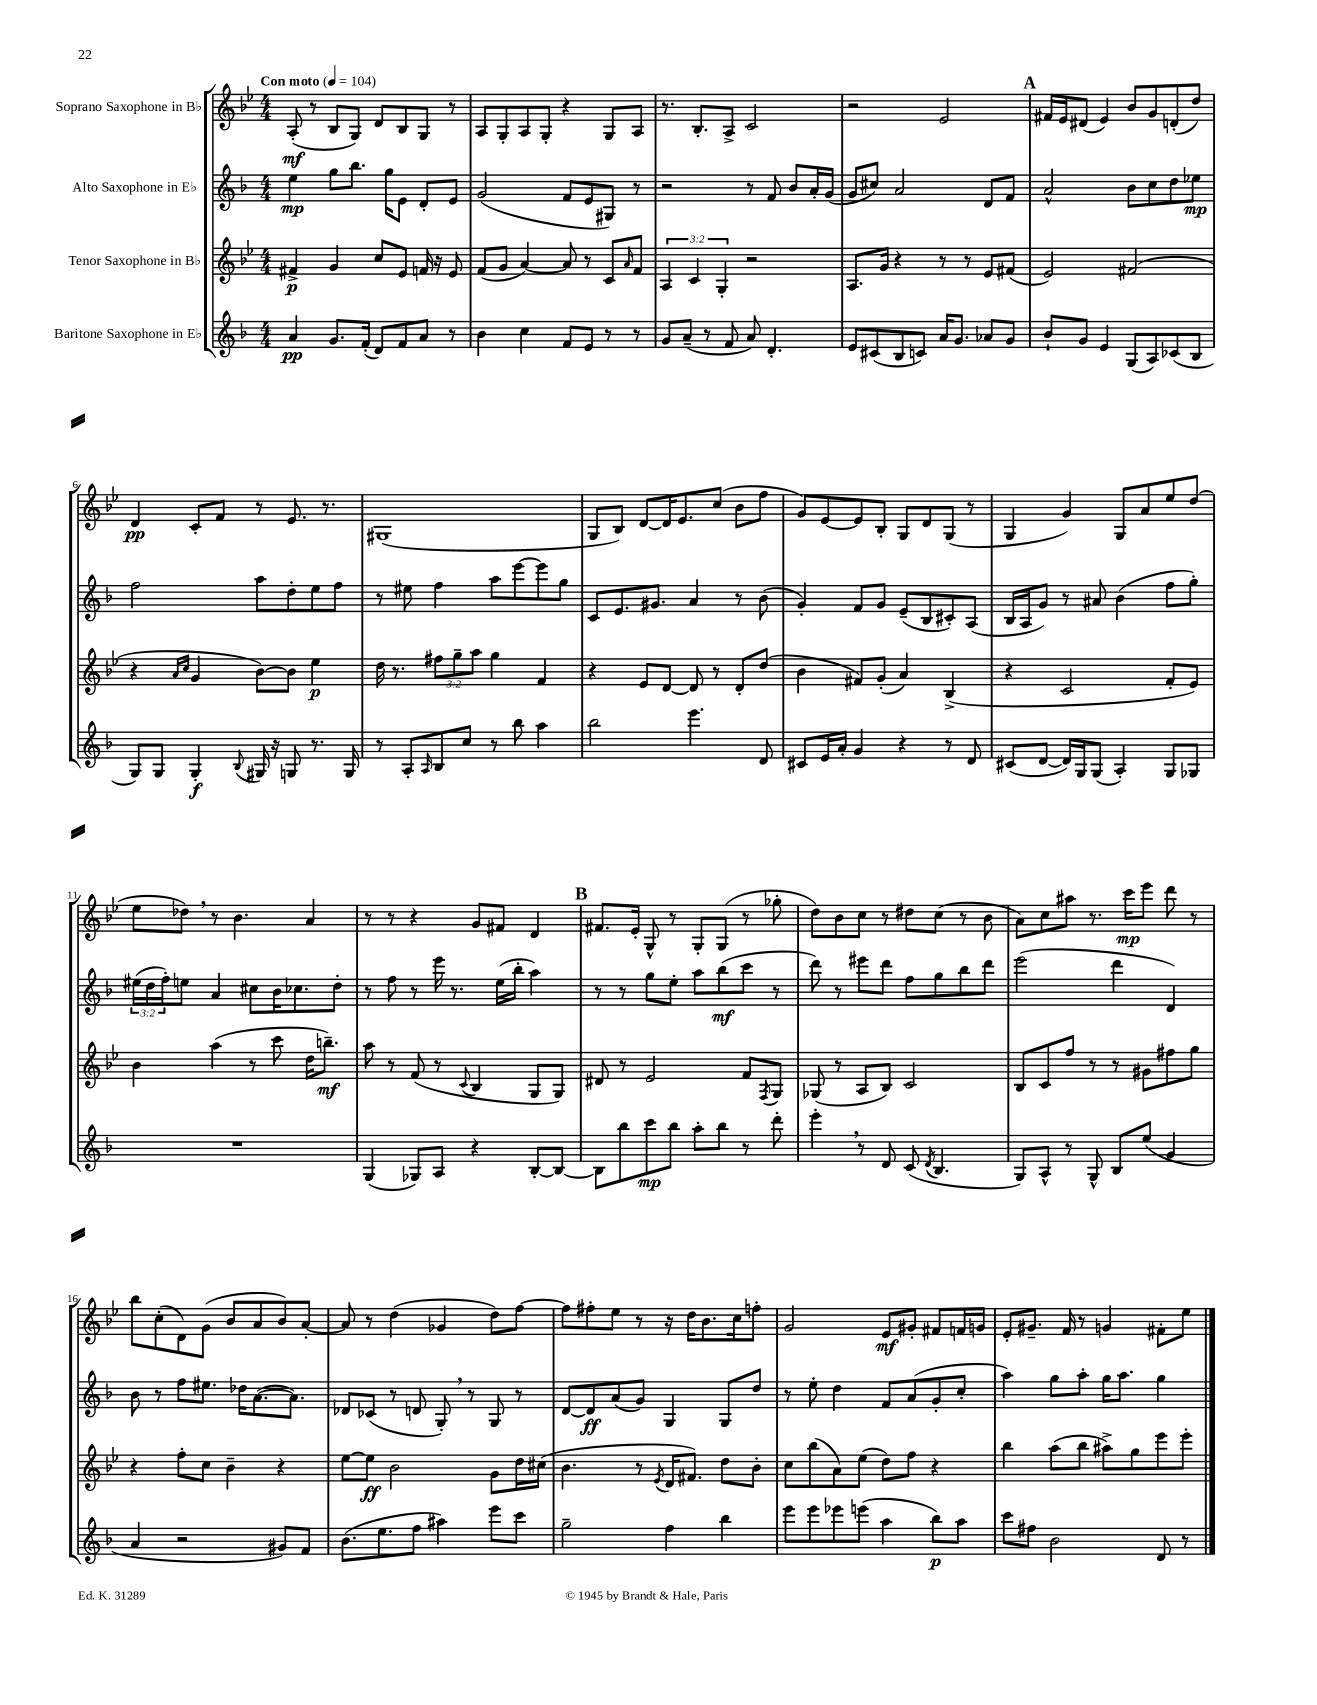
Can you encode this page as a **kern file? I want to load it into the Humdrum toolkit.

**kern	**kern	**kern	**kern
*staff4	*staff3	*staff2	*staff1
*clefG2	*clefG2	*clefG2	*clefG2
*k[b-]	*k[b-e-]	*k[b-]	*k[b-e-]
*M4/4	*M4/4	*M4/4	*M4/4
*MM104	*MM104	*MM104	*MM104
4a	4f#^	4ee	(8A'
.	.	.	8r
8.g	4g	8gg	8B-
.	.	8.bb-	8G)
(16f'	.	.	.
8d)	8cc	.	8d
.	.	16gg	.
8f	8e-	8e	8B-
8a	16f	8d'	8G
.	16r	.	.
8r	8e-	8e	8r
=	=	=	=
4b-	(8f	(2g	8A
.	8g	.	8G'
4cc	[4a)	.	8A
.	.	.	8G'
8f	8a]	8f	4r
8e	8r	8e	.
8r	8c	8G#)	8G
.	16qqa	.	.
8r	8f	8r	8A
=	=	=	=
8g	6A	2r	8.r
(8a~	.	.	.
.	6c	.	.
.	.	.	8.B-'
8r	.	.	.
.	6G'	.	.
8f	.	.	8A^
8a)	2r	8r	2c
4.d'	.	8f	.
.	.	8b-	.
.	.	16a'	.
.	.	(16g	.
=	=	=	=
8e	8.A	8g	2r
(8c#	.	8cc#)	.
.	16g	.	.
8B-	4r	2a	.
8c)	.	.	.
16a	8r	.	2e-
8.g	.	.	.
.	8r	.	.
8a-	8e-	8d	.
8g	(8f#	8f	.
=	=	=	=
8b-`	2e-)	2a^^	16f#
.	.	.	16e-
8g	.	.	(8d#
4e	.	.	4e-)
(8G	(2f#	8b-	8b-
8A)	.	8cc	8g
(8c-	.	8dd	(8d'
8B-	.	8ee-	8dd)
=	=	=	=
8G)	4r	2ff	4d
8G	.	.	.
.	16qqa	.	.
.	16qqcc	.	.
4G'	4g	.	8c'
.	.	.	8f
8qqB-	.	.	.
16G#	[8b-)	8aa	8r
16r	.	.	.
8G	8b-]	8dd'	8.e-
8.r	4ee-	8ee	.
.	.	.	8.r
.	.	8ff	.
16G	.	.	.
=	=	=	=
8r	16dd	8r	(1G#
.	8.r	.	.
8A'	.	8ee#	.
16qqA	.	.	.
8B-	12ff#	4ff	.
.	12gg~	.	.
8cc	.	.	.
.	12aa	.	.
8r	4gg	8aa	.
8bb-	.	[8eee	.
4aa	4f	8eee]	.
.	.	8gg	.
=	=	=	=
2bb-	4r	8c	8G
.	.	8.e	8B-)
.	8e-	.	[8d
.	.	8.g#	.
.	[8d	.	16d]
.	.	.	8.e-
4.eee	8d]	4a	.
.	8r	.	(8cc
.	8d'	8r	8b-
8d	(8dd	(8b-	8ff
=	=	=	=
8c#	4b-	4g')	8g)
16e	.	.	[8e-
16a'	.	.	.
4g	8f#)	8f	8e-]
.	(8g'	8g	8B-'
4r	4a)	(8e~	8G
.	.	8B-	8d
8r	(4B-^	8c#')	(8G
8d	.	(8A	8r
=	=	=	=
(8c#	4r	16B-	4G
.	.	16A	.
[8d	.	8g)	.
16d])	2c	8r	4g)
16G	.	.	.
(8G	.	8a#	.
4A')	.	(4b-	8G
.	.	.	8a
8G	8f'	8ff	8ee-
8G-	8e-)	8gg')	(8dd
=	=	=	=
1r	4b-	(24ee#	8ee-
.	.	24dd	.
.	.	24ff')	.
.	.	8ee	8dd-)
.	(4aa	4a	8r
.	.	.	4.b-
.	8r	8cc#	.
.	8ccc	16b-	.
.	.	8.cc-	.
.	16dd	.	4a
.	8.bb~)	.	.
.	.	8dd'	.
=	=	=	=
(4G	8aa	8r	8r
.	8r	8ff	8r
8G-)	(8f	8r	4r
8A	8r	16eee	.
.	.	8.r	.
.	8qqc	.	.
4r	4B-	.	8g
.	.	(16ee	8f#
.	.	16bb-'	.
[8B-'	8G	4aa)	4d
8B-_	8G)	.	.
=	=	=	=
8B-]	8d#	8r	8.f#
8bb-	8r	8r	.
.	.	.	16e-'
8ccc	2e-	8gg	8G^^
8bb-	.	8ee'	8r
8aa'	.	8aa	8G'
8bb-	.	(8bb-	(8G
8r	8f	8ccc	8r
.	8qF	.	.
8ddd'	8G	8r	8gg-'
=	=	=	=
4eee'	(8G-	8ddd)	8dd)
.	8r	8r	8b-
8r	8A	8eee#	8cc
8d	8B-)	8ddd	8r
(8c	2c	8ff	8dd#
8qd	.	.	.
4.B-	.	8gg	(8cc
.	.	8bb-	8r
.	.	8ddd	8b-
=	=	=	=
8G)	8B-	(2eee	8a)
8A^^	8c	.	8cc
8r	8ff	.	8aa#
8G^^	8r	.	8.r
8B-	8r	4ddd	.
.	.	.	16ccc
(8ee	8g#	.	8eee-
4g	8ff#	4d)	8ddd
.	8gg	.	8r
=	=	=	=
4a	4r	8b-	8bb-
.	.	8r	(8cc'
2r	8ff'	8ff	8d)
.	8cc	8.ee#	(8g
.	4b-~	.	8b-
.	.	16dd-	.
.	.	([8.a	8a
8g#)	4r	.	8b-)
.	.	8.a])	.
8f	.	.	[8a'
=	=	=	=
(8.b-	[8ee-	8d-	8a]
.	8ee-]	(8c-	8r
8.ee	.	.	.
.	2b-	8r	(4dd
8ff	.	8d	.
4aa#)	.	8G')	4g-
.	.	8r	.
8eee	8g	8G	8dd)
8ccc	16dd	8r	[8ff
.	(16cc#	.	.
=	=	=	=
2gg~	4.b-	[8d	8ff]
.	.	8d]	8ff#'
.	.	(8a	8ee-
.	8r	8g)	8r
.	8qe-	.	.
4ff	16d	4G	16r
.	8.f#)	.	16dd
.	.	.	8.b-
4bb-	8dd	8G	.
.	.	.	16cc
.	8b-'	8dd	8ff'
=	=	=	=
8eee	8cc	8r	2g
8eee	(8bb-	8ee'	.
8eee-	8a)	4dd	.
(8eee	(8ee-	.	.
4aa	8dd)	8f	8e-
.	8ff	(8a	8g#'
8bb-)	4r	8g'	8f#
8aa	.	8cc'	16f
.	.	.	16g
=	=	=	=
8ccc	4bb-	4aa)	8e-'
8ff#	.	.	8.g#~
2b-	(8aa	8gg	.
.	.	.	16f
.	8bb-	8aa'	8r
.	8aa#^)	16gg	4g
.	.	8.aa	.
.	8gg	.	.
8d	8eee-	4gg	8f#'
8r	8eee-'	.	8ee-
==	==	==	==
*-	*-	*-	*-
